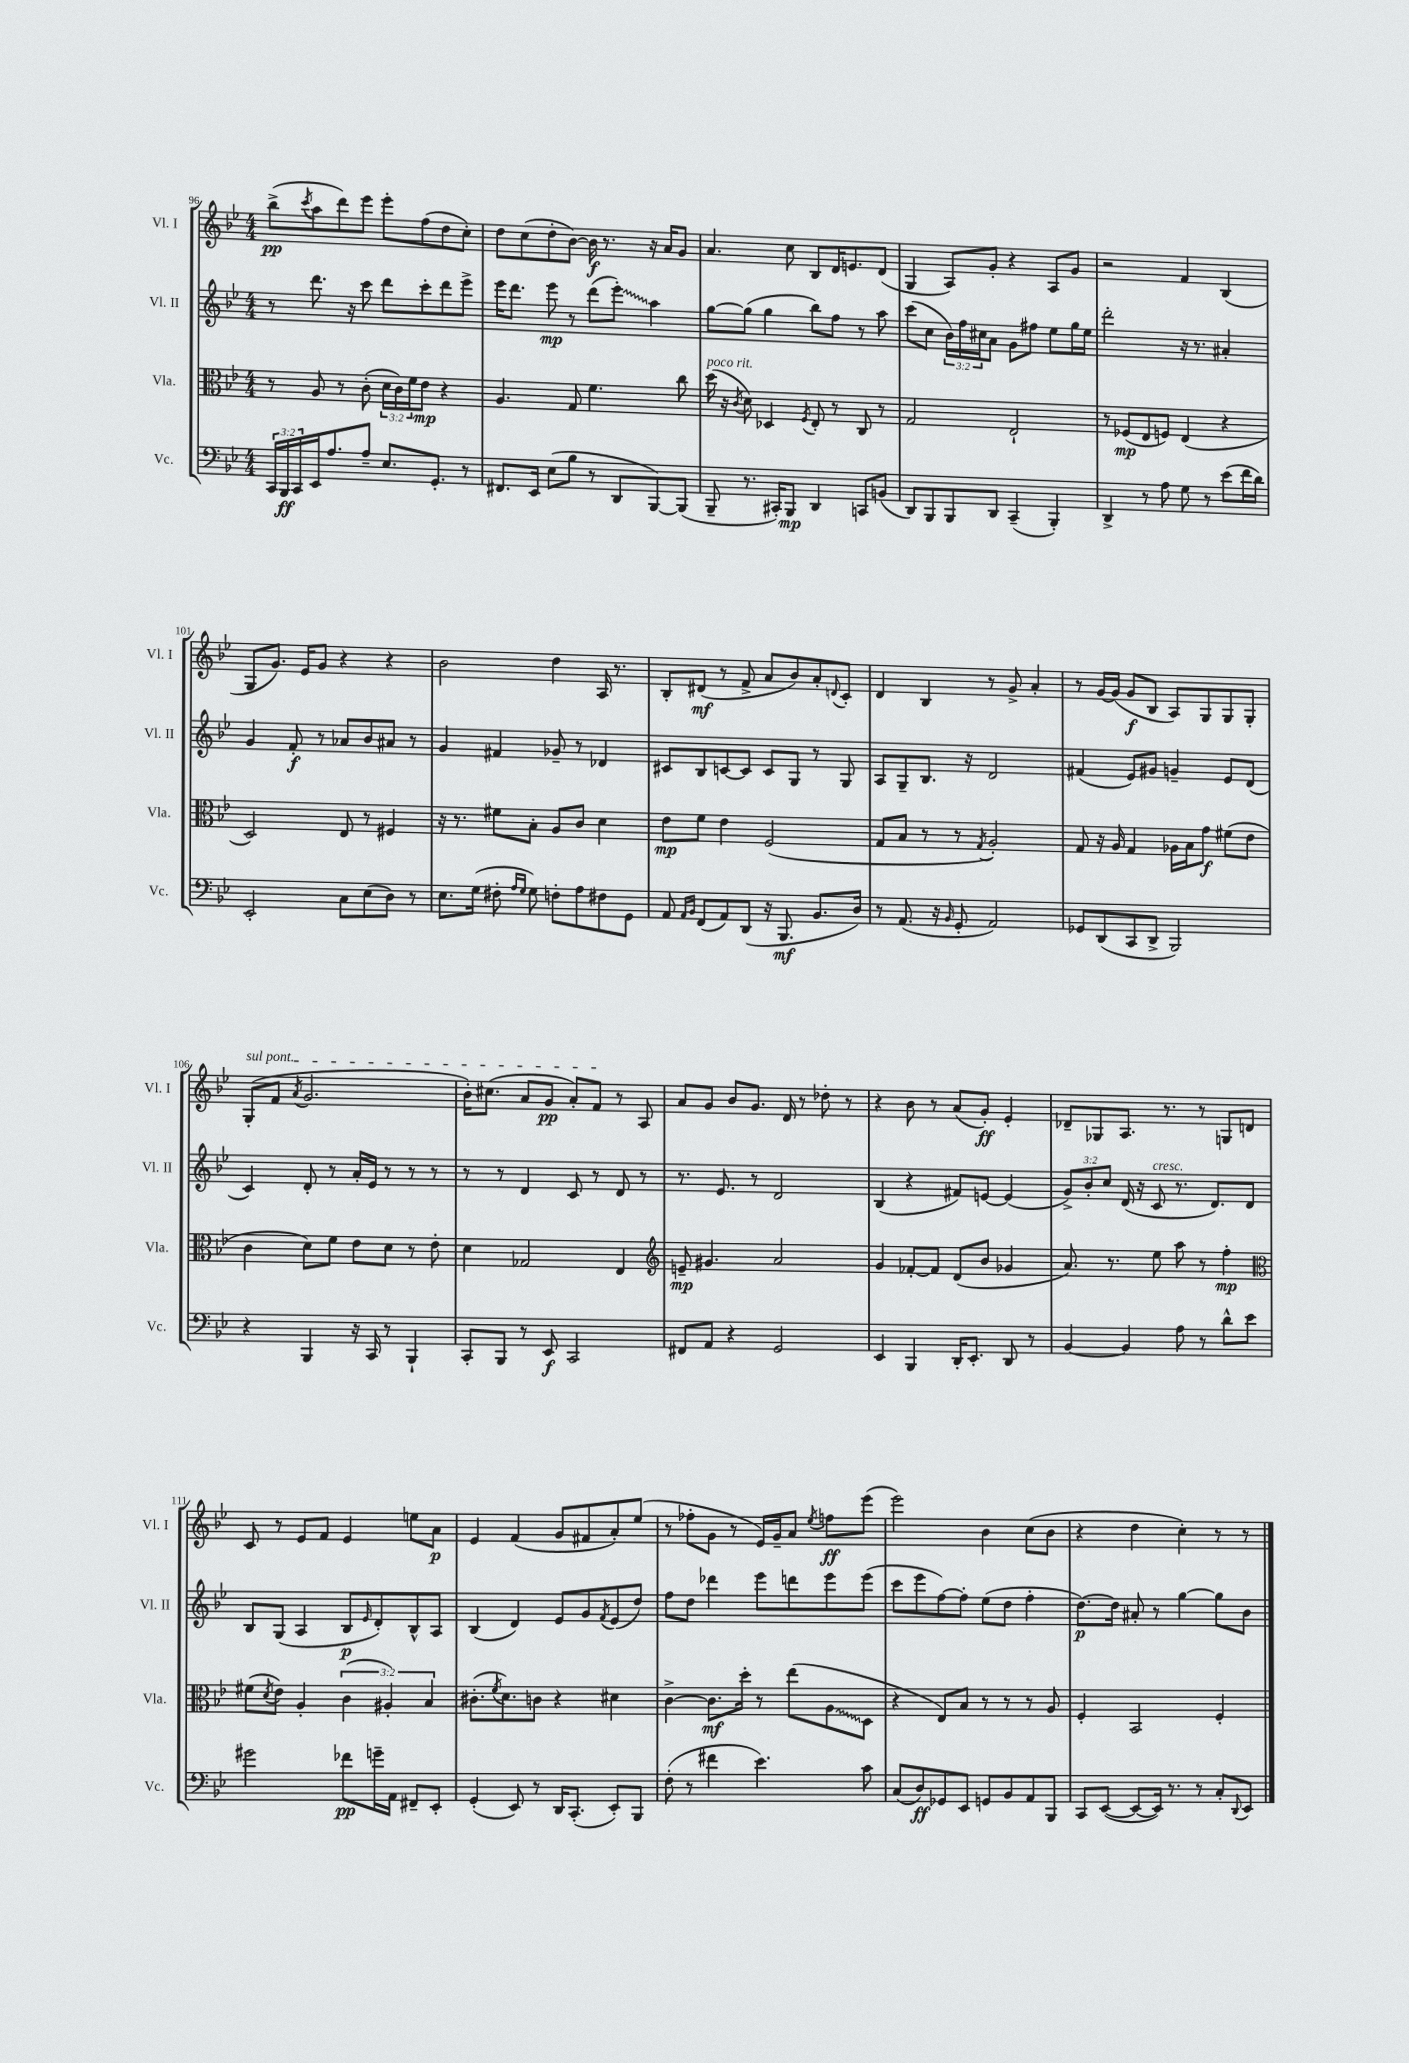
<<
\new StaffGroup <<
\new Staff = "s0" \with { instrumentName = "Vl. I" shortInstrumentName = "Vl. I" } {
    \clef treble \key bes \major \numericTimeSignature \time 4/4
    bes''8->\pp( \acciaccatura { c'''8 } a''8 d'''8) ees'''8 ees'''8-. f''8( d''8 c''8-.) |
    d''8 c''8( d''8-. bes'8~) bes'16\f r8. r16 a'16 g'8 |
    a'4. c''8 bes8 d'16 e'8. d'8( |
    g4 a8) g'8-. r4 a8 g'8 |
    r2 f'4 bes4( |
    g8 g'8.) ees'16 g'8 r4 r4 |
    bes'2 d''4 a16 r8. |
    bes8-. dis'8\mf( r8 f'8-> a'8 bes'8) a'8-. \appoggiatura { d'8 } c'8-. |
    d'4 bes4 r8 g'8-> a'4-. |
    r8 g'16~ g'16( g'8\f bes8 a8) g8 g8 g8-. |
    \once \override TextSpanner.bound-details.left.text = \markup { \italic "sul pont." } g8-.\startTextSpan( f'8 \acciaccatura { a'8 } g'2. |
    bes'16-.) cis''8.( a'8 g'8\pp a'8-.) f'8\stopTextSpan r8 a8 |
    a'8 g'8 bes'8 g'8. d'16 r8 des''8-. r8 |
    r4 bes'8 r8 a'8( g'8-.\ff) ees'4-. |
    des'8-- ges8 a8. r8. r8 g8 d'8 |
    c'8 r8 ees'8 f'8 ees'4 e''8 a'8\p |
    ees'4 f'4( g'8 fis'8 a'8-.) ees''8( |
    r8 fes''8-. g'8 r8 ees'16) g'16-- a'8 \acciaccatura { ees''8 } f''8\ff ees'''8( |
    ees'''2) bes'4 c''8( bes'8 |
    r4 d''4 c''4-.) r8 r8 \bar "|." |
}
\new Staff = "s1" \with { instrumentName = "Vl. II" shortInstrumentName = "Vl. II" } {
    \clef treble \key bes \major \numericTimeSignature \time 4/4 \override Staff.TupletNumber.text = #tuplet-number::calc-fraction-text
    r8 d'''8. r16 c'''8 d'''8 c'''8-. d'''8 ees'''8-> |
    ees'''16 d'''8. ees'''8\mp r8 d'''8( \once \override Glissando.style = #'zigzag ees'''8-.\glissando) a''4 |
    g''8~ g''8( g''4 bes''8) f''8 r8 a''8 |
    c'''8( c''8 \tuplet 3/2 { bes'16) f''16 cis''16 } a'8 g'8 fis''8 ees''8 g''16 ees''16 |
    d'''2-. r16 r8. ais'4-. |
    g'4 f'8-.\f r8 aes'8 bes'8 ais'8 r8 |
    g'4 fis'4 ges'8-- r8 des'4 |
    cis'8 bes8 c'8~ c'8 c'8 g8 r8 g8 |
    a8 g8-- bes8. r16 d'2 |
    fis'4( ees'8) gis'8 g'4-- ees'8 d'8( |
    c'4) d'8-. r8 a'16-. ees'16 r8 r8 r8 |
    r8 r8 d'4 c'8 r8 d'8 r8 |
    r8. ees'8. r8 d'2 |
    bes4( r4 fis'8) e'8~ e'4( |
    \tuplet 3/2 { g'8->) bes'8-. c''8 } d'16( r16 c'8^\markup { \italic "cresc." } r8. d'8.) d'8 |
    bes8 g8( a4 bes8\p \grace { ees'16 } d'8-.) bes8-^ a8 |
    bes4( d'4) ees'8 g'8 \acciaccatura { f'8 } ees'8( d''8) |
    f''8 d''8 des'''4 ees'''8 d'''8 ees'''8 ees'''8( |
    c'''8 ees'''8 f''8~) f''8-. ees''8( d''8 f''4-. |
    d''8.~\p) d''16 ais'8-. r8 g''4~ g''8 bes'8 \bar "|." |
}
\new Staff = "s2" \with { instrumentName = "Vla." shortInstrumentName = "Vla." } {
    \clef alto \key bes \major \numericTimeSignature \time 4/4 \override Staff.TupletNumber.text = #tuplet-number::calc-fraction-text
    r8 a8 r8 c'8-.( \tuplet 3/2 { d'16 c'16) f'16 } ees'8\mp r4 |
    a4. g8 f'4. c''8 |
    d''16^\markup { \italic "poco rit." }( r16 \acciaccatura { c'8 } d'8) des4 \acciaccatura { f8 } ees8-. r8 c8 r8 |
    g2 ees2-! |
    r8 fes8\mp( ees8 f8) ees4( r4 |
    d2) ees8 r8 fis4 |
    r16 r8. fis'8 bes8-. a8 c'8 d'4 |
    ees'8\mp f'8 ees'4 f2( |
    g8 bes8 r8 r8 \acciaccatura { g8 } a2-.) |
    g8 r16 a16 g4 aes16 bes16 g'8\f fis'8( ees'8 |
    c'4 d'8) f'8 ees'8 d'8 r8 ees'8-. |
    d'4 ges2 ees4 |
    \clef treble e'8--\mp gis'4. a'2 |
    g'4 fes'8~-. fes'8 d'8( bes'8 ges'4 |
    a'8.) r8. ees''8 a''8 r8 f''4-.\mp |
    \clef alto fis'8( \acciaccatura { d'8 } ees'8) a4-. \tuplet 3/2 { c'4( ais4-.) bes4 } |
    cis'8.-.( \acciaccatura { f'8 } d'8.) c'8 r4 dis'4 |
    c'4~-> c'8.\mf d''16-. r8 ees''8( \once \override Glissando.style = #'zigzag a8\glissando d8 |
    r4 ees8) bes8 r8 r8 r8 a8 |
    f4-. bes,2 f4-. \bar "|." |
}
\new Staff = "s3" \with { instrumentName = "Vc." shortInstrumentName = "Vc." } {
    \clef bass \key bes \major \numericTimeSignature \time 4/4 \override Staff.TupletNumber.text = #tuplet-number::calc-fraction-text
    \tuplet 3/2 { c,16 bes,,16\ff c,16 } ees,16 a8. a8-- ees8. g,8.-. r8 |
    fis,8. ees,16 ees8( bes8 r8 d,8 bes,,8~) bes,,8( |
    bes,,8-- r8. cis,16-.) bes,,8\mp d,4 c,8 b,8( |
    d,8) bes,,8 bes,,8 d,8 c,4--( bes,,4-.) |
    d,4-> r8 a8 g8 r8 ees'8( f'16 d'16) |
    ees,2-. c8 ees8( d8) r8 |
    ees8. g16( fis8-. \grace { a16 g16 } g8) f8-. a8 fis8 g,8 |
    a,8 \grace { a,16 bes,16 } f,8( a,8) d,8( r16 bes,,8.\mf bes,8. d16) |
    r8 a,8.( r16 \grace { bes,16 } g,8-. a,2) |
    ges,8 d,8( c,8 d,8-> bes,,2) |
    r4 bes,,4 r16 c,16 r8 bes,,4-! |
    c,8-. bes,,8 r8 ees,8\f c,2 |
    fis,8 a,8 r4 g,2 |
    ees,4 bes,,4 d,16-. ees,8.-. d,8 r8 |
    bes,4~ bes,4 a8 r8 d'8-^ ees'8 |
    gis'2 fes'8\pp g'16-- a,16 fis,8-- ees,8-. |
    g,4-.( ees,8) r8 d,16 c,8.-.( ees,8-.) bes,,8 |
    f8-.( r8 fis'4 ees'4.) c'8 |
    c8( d8\ff) ges,8 ees,8 g,8 bes,8 a,8 bes,,8 |
    c,8 ees,8~( ees,8~ ees,16) r8. r8 c8-. \appoggiatura { d,8 } ees,8 \bar "|." |
}
>>
>>
\layout { \context { \Score currentBarNumber = #96 } }
